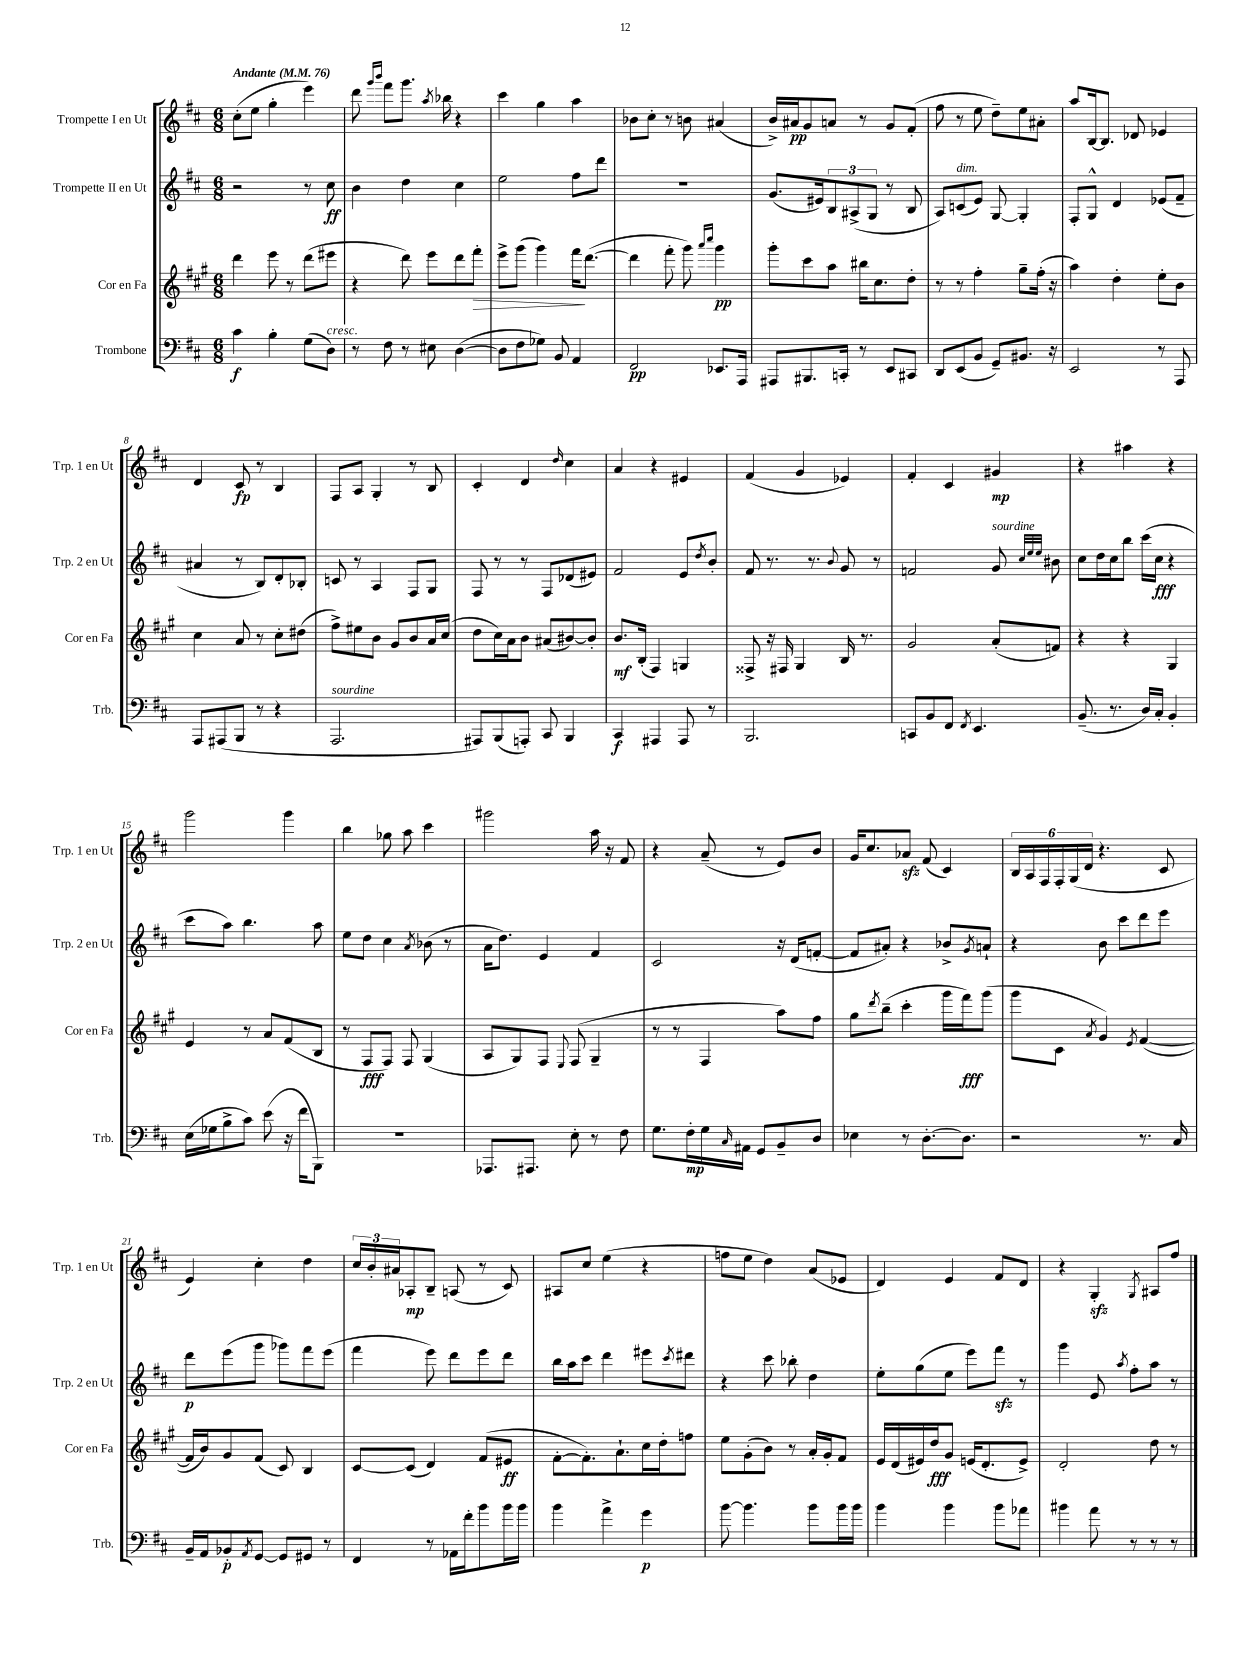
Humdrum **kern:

**kern	**kern	**kern	**kern
*staff4	*staff3	*staff2	*staff1
*clefF4	*clefG2	*clefG2	*clefG2
*k[f#c#]	*k[f#c#g#]	*k[f#c#]	*k[f#c#]
*M6/8	*M6/8	*M6/8	*M6/8
*MM76	*MM76	*MM76	*MM76
4c#\	4ddd\	2r	(8cc#'\L
.	.	.	8ee\J
4B'\	8eee\	.	4gg'\
.	8r	.	.
(8G\L	(8ddd\L	8r	4eee\)
8D\J)	8eee#\J	8cc#\	.
=	=	=	=
8r	4r	4b\	8ddd\
.	.	.	16qqggg/LL
.	.	.	16qqbbb/JJ
8F#\	.	.	8fff#\L
8r	8ddd\)	4dd\	8.ggg\J
8E#\	8eee\L	.	.
.	.	.	8qaa/
.	.	.	16bb-\
([4D\	8ddd\	4cc#\	4r
.	8fff#'\J	.	.
=	=	=	=
8D\]L	8eee^\L	2ee\	4ccc#\
8F#\	(8ggg#\J	.	.
8G-\J)	4ggg#\)	.	4gg\
8BB/	.	.	.
4AA/	16fff#\LK	8ff#\L	4aa\
.	([8.ddd\J	.	.
.	.	8ddd\J	.
=	=	=	=
2FF#/	4ddd\]	2.r	8b-\L
.	.	.	8cc#'\J
.	8fff#'\	.	8r
.	8ggg#\)	.	8b\
.	16qqaaa/LL	.	.
.	16qqcccc#/JJ	.	.
8.EE-/L	4ggg#\	.	(4a#/
16AAA/Jk	.	.	.
=	=	=	=
8AAA#/L	8ggg#'\L	(8.g/L	16b^/LL)
.	.	.	16a#/J
8.BBB#/	8ccc#\	.	8g/
.	.	16e#/k)	.
.	8aa\J	12B/	8a/J
16CC'/Jk	.	.	.
.	.	(12A#^/	.
8r	16bb#\LK	.	8r
.	.	12G/J	.
.	8.cc#\	.	.
8EE/L	.	8r	8g/L
8CC#/J	8dd'\J	8B/	(8f#'/J
=	=	=	=
8DD/L	8r	8A/L)	8ff#\
(8EE/	8r	(8c/	8r
8BB/J	4ff#'\	8e/J)	8ee\
8GG~/L)	.	[8G/	8dd~\L)
8.BB#/J	8gg#~\L	4G'/]	8ee\
.	(16ff#'\Jk	.	8a#'\J
16r	16r	.	.
=	=	=	=
2EE/	4aa\)	8F#'/L	8aa/L
.	.	8G^^/J	[16B/k
.	.	.	8.B/]J
.	4dd'\	4d/	.
.	.	.	8d-/
8r	8ee'\L	(8e-/L	4e-/
8AAA/	8b\J	8f#~/J	.
=	=	=	=
8AAA/L	4cc#\	4a#/	4d/
(8AAA#/	.	.	.
8BBB/J	8a/	8r	8c#/
8r	8r	8B/L)	8r
4r	8cc#'\L	8d'/	4B/
.	(8dd#\J	8B-'/J	.
=	=	=	=
2.AAA/	8ff#^\L)	8c/	8F#/L
.	8ee#\	8r	8A/J
.	8b\J	4A/	4G'/
.	8g#/L	.	.
.	8b/	8F#/L	8r
.	16a/L	8G/J	8B/
.	(16cc#/JJ	.	.
=	=	=	=
8AAA#/L)	8dd\L	8F#/	4c#'/
(8BBB/	16cc#\L)	8r	.
.	16a\J	.	.
8AAA'/J)	8b\J	8r	4d/
8CC#/	(8a#/L	8F#/L	.
.	.	.	16qqdd/
4BBB/	[8b#/)	(8d-/	4cc#\
.	8b#'/]J	8e#/J)	.
=	=	=	=
4CC#/	8.b/L	2f#/	4a/
.	(16B'/Jk	.	.
4AAA#/	4F#/)	.	4r
8AAA#/	4G/	8e/L	4e#/
.	.	8qdd/	.
8r	.	8b'/J	.
=	=	=	=
2.BBB/	8F##^/	8f#/	(4f#/
.	16r	8.r	.
.	16F#/	.	.
.	4G#/	.	4g/
.	.	8.r	.
.	.	8qqb/	.
.	16B/	8g/	4e-/)
.	8.r	.	.
.	.	8r	.
=	=	=	=
8CC/L	2g#/	2f/	4f#'/
8BB/	.	.	.
8FF#/J	.	.	4c#/
8qFF#/	.	.	.
4.EE/	.	.	.
.	(8a'/L	8g/	4g#/
.	.	32qqcc#/LLL	.
.	.	32qqee/	.
.	.	32qqee/JJJ	.
.	8f/J)	8b#\	.
=	=	=	=
(8.BB~/	4r	8cc#\L	4r
.	.	16dd\L	.
8.r	.	16cc#\J	.
.	4r	8bb\J	4aa#\
16D/LL)	.	(16ccc#\LL	.
16C#'/JJ	.	16cc#\JJ	.
4BB'/	4G#/	4r	4r
=	=	=	=
(16E\LL	4e/	8ccc#\L	2ggg\
16G-\J	.	.	.
8B^\	.	8aa\J)	.
8c#\J)	8r	4.bb\	.
(8e\	8a/L	.	.
16r	(8f#/	.	4ggg\
16f#\LK	.	.	.
8BBB\J)	8B/J	8aa\	.
=	=	=	=
2.r	8r	8ee\L	4bb\
.	8F#/L	8dd\J	.
.	8F#/J)	4cc#\	8gg-\
.	8F#/	.	8aa\
.	.	8qa/	.
.	(4G#/	(8b-\	4ccc#\
.	.	8r	.
=	=	=	=
8.AAA-/L	8A/L	16a\LK	2ggg#\
.	.	8.dd\J)	.
.	8G#/)	.	.
8.AAA#/J	.	.	.
.	8F#/J	4e/	.
.	8qqE/	.	.
8E'\	(8F#/	.	.
8r	4G#~/	4f#/	16aa\
.	.	.	16r
8F#\	.	.	8f#/
=	=	=	=
8.G\L	8r	2c#/	4r
.	8r	.	.
16F#'\L	.	.	.
16G\	4F#/	.	(8a~/
16qqC#/	.	.	.
16AA#\JJ	.	.	.
8GG/L	.	.	8r
8BB~/	8aa\L)	16r	8e/L)
.	.	(16d/LK	.
8D/J	8ff#\J	[8f'/J	8b/J
=	=	=	=
4E-\	8gg#\L	8f/]L	16g/LK
.	.	.	8.cc#/
.	8qddd/	.	.
.	(8bb~\J	8a#'/J)	.
8r	4ccc#'\	4r	8a-/J
[8.D'\L	.	.	(8f#/
.	16ggg#\LL	8b-^/L	4c#/)
8.D\]J	16fff#\J)	.	.
.	.	8qg/	.
.	(8ggg#\J	8a`/J	.
=	=	=	=
2r	8ggg#\L	4r	24B/LL
.	.	.	24A/
.	.	.	24F#/
.	8c#\J	.	24F#'/
.	.	.	(24G/
.	.	.	24d/JJ
.	8qa/	.	.
.	4g#/)	8b\	4.r
.	.	8ccc#\L	.
.	8qe/	.	.
8.r	([4f#/	8ddd\	.
.	.	8eee\J	8c#/
16C#/	.	.	.
=	=	=	=
16BB~/LL	16f#/]LL	8ddd\L	4e/)
16AA/J	16b/J)	.	.
8BB-'/	8g#/	(8eee\	.
8qAA/	.	.	.
[8GG/J	(8f#/J	8ggg\J	4cc#'\
8GG/]L	8c#/)	8ggg-\L)	.
8GG#/J	4B/	8fff#\	4dd\
8r	.	(8eee\J	.
=	=	=	=
4FF#/	[8c#/L	4fff#\	24cc#/LL
.	.	.	24b'/
.	.	.	24a#/J
.	(8c#/]J	.	8A-'/
8r	4d/)	8eee\)	8B~/J
16AA-\LL	.	8ddd\L	(8A/
16f#'\J	.	.	.
8b\	(8f#/L	8eee\	8r
16b\L	8e#/J	8ddd\J	8c#/)
16b\JJ	.	.	.
=	=	=	=
4b\	[8f#'\L	16bb\LL	8A#/L
.	.	16aa\J	.
.	8.f#'\])	8ccc#\J	8cc#/J
4a^\	.	4ddd\	(4ee\
.	8.a`\	.	.
4g\	16cc#\L	8eee#\L	4r
.	16dd'\J	.	.
.	.	8qccc#/	.
.	8ff\J	8ddd#\J	.
=	=	=	=
[8b\	8ee\L	4r	8ff\L
4.b\]	(8g#'\	.	8ee\J
.	8b\J)	8ccc#\	4dd\)
.	8r	8bb-'\	.
8b\L	16a'/LL	4dd\	(8a/L
.	16g#'/J	.	.
16b\L	8f#/J	.	8e-/J
16b\JJ	.	.	.
=	=	=	=
4b\	16e/LL	8ee'\L	4d/)
.	(16d/	.	.
.	16e#/)	(8gg\	.
.	16dd/J	.	.
4b\	8g#/J	8ee\J	4e/
.	(16e/LK	8eee\L)	.
.	8.d'/	.	.
8b\L	.	8fff#\J	8f#/L
8a-\J	8e^/J)	8r	8d/J
=	=	=	=
4b#\	2d'/	4ggg\	4r
8a\	.	8e/	4G'/
.	.	8qaa/	.
8r	.	8ff#'\L	.
.	.	.	8qG/
8r	8dd\	8aa\J	8A#/L
8r	8r	8r	8ff#/J
==	==	==	==
*-	*-	*-	*-
